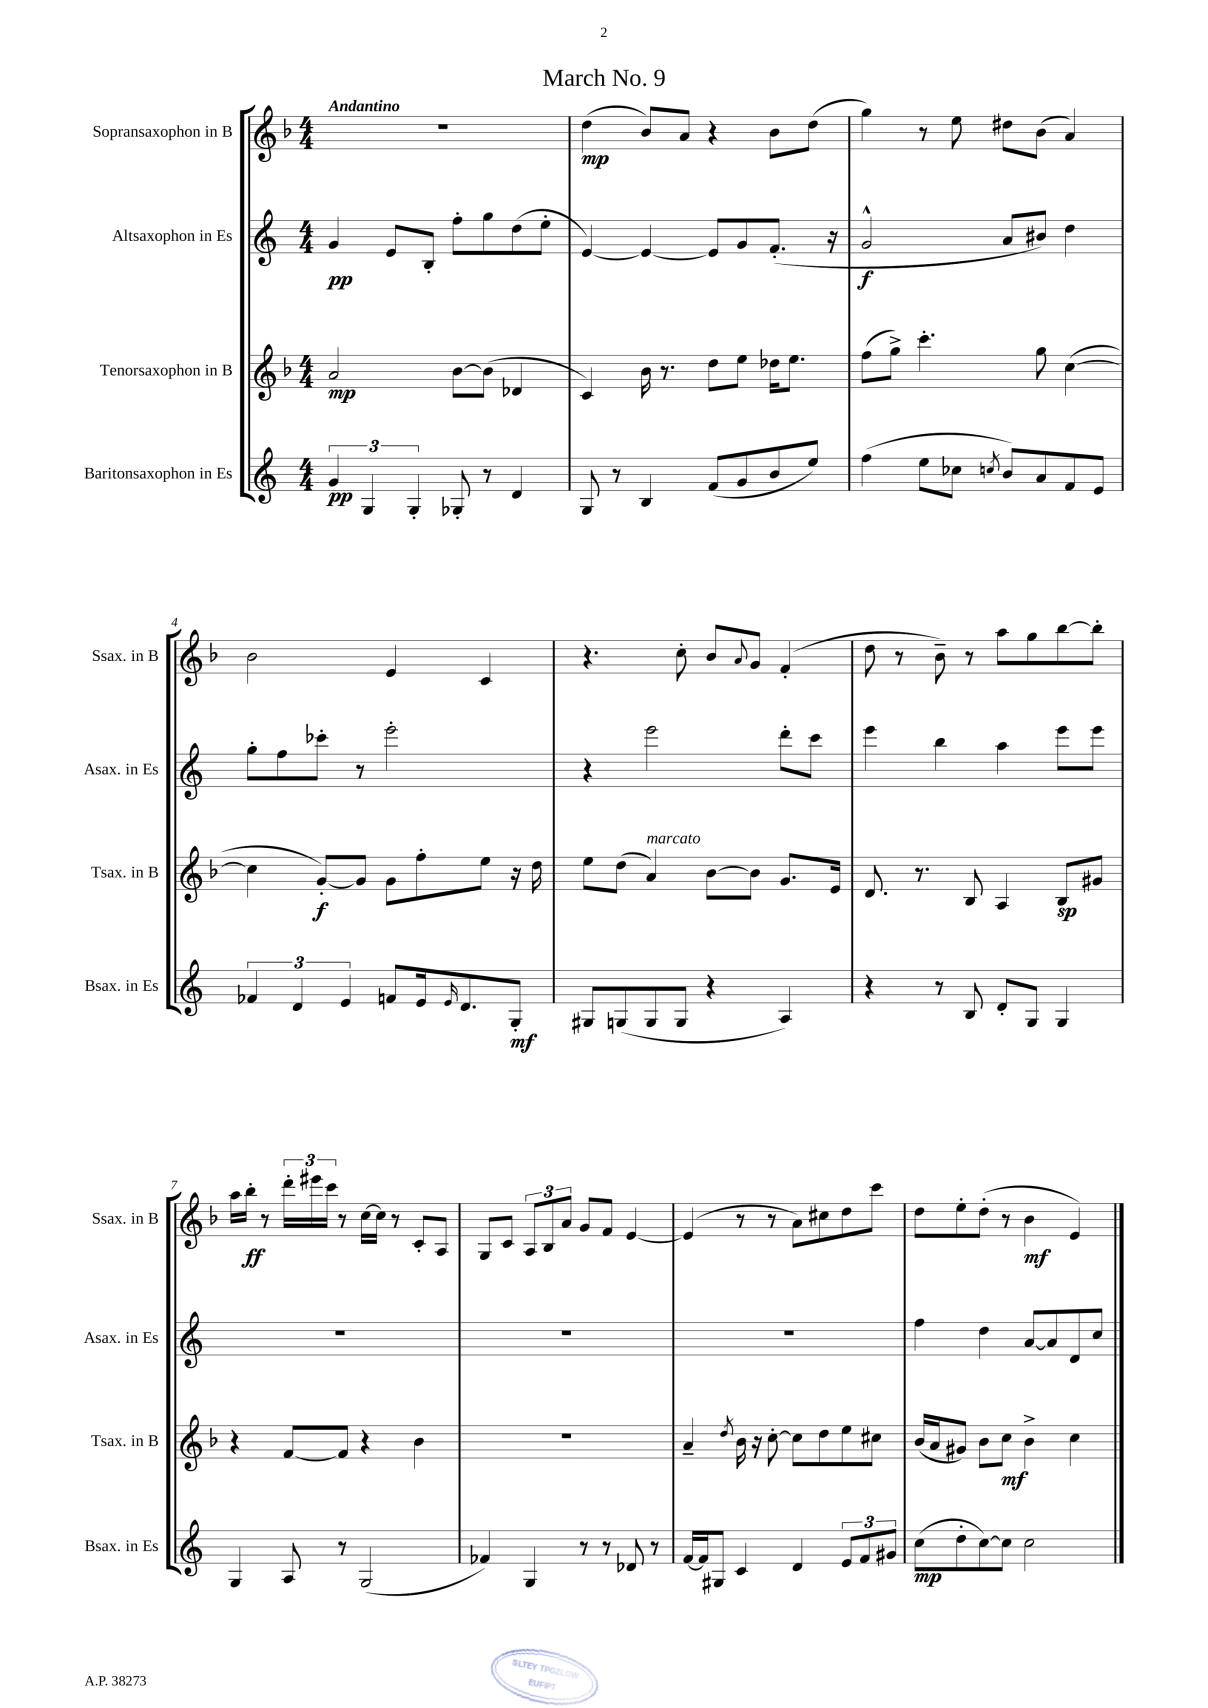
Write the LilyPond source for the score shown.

\header { title = "March No. 9" }
<<
\new StaffGroup <<
\new Staff = "s0" \with { instrumentName = "Sopransaxophon in B" shortInstrumentName = "Ssax. in B" } {
    \clef treble \key f \major \numericTimeSignature \time 4/4 \tempo "Andantino"
    R1 |
    d''4\mp( bes'8) a'8 r4 bes'8 d''8( |
    g''4) r8 e''8 dis''8 bes'8( a'4) |
    bes'2 e'4 c'4 |
    r4. c''8-. bes'8 \appoggiatura { a'8 } g'8 f'4-.( |
    d''8 r8 bes'8--) r8 a''8 g''8 bes''8~ bes''8-. |
    a''16 bes''16-.\ff r8 \tuplet 3/2 { d'''16-. eis'''16 c'''16 } r8 c''16~ c''16 r8 c'8-. a8 |
    g8 c'8 \tuplet 3/2 { a8 bes8 a'8 } g'8 f'8 e'4~ |
    e'4( r8 r8 a'8) cis''8 d''8 c'''8 |
    d''8 e''8-. d''8-.( r8 bes'4\mf e'4) \bar "|." |
}
\new Staff = "s1" \with { instrumentName = "Altsaxophon in Es" shortInstrumentName = "Asax. in Es" } {
    \clef treble \key c \major \numericTimeSignature \time 4/4
    g'4\pp e'8 b8-. f''8-. g''8 d''8( e''8-. |
    e'4~) e'4~ e'8 g'8 f'8.-.( r16 |
    g'2-^\f a'8 bis'8) d''4 |
    g''8-. f''8 ces'''8-. r8 e'''2-. |
    r4 e'''2 d'''8-. c'''8 |
    e'''4 b''4 a''4 e'''8 e'''8 |
    R1 |
    R1 |
    R1 |
    f''4 d''4 a'8~ a'8 d'8 c''8 \bar "|." |
}
\new Staff = "s2" \with { instrumentName = "Tenorsaxophon in B" shortInstrumentName = "Tsax. in B" } {
    \clef treble \key f \major \numericTimeSignature \time 4/4
    a'2\mp bes'8~ bes'8( des'4 |
    c'4) bes'16 r8. d''8 e''8 des''16 e''8. |
    f''8( g''8->) c'''4.-. g''8 c''4~( |
    c''4 g'8~-.\f) g'8 g'8 f''8-. e''8 r16 d''16 |
    e''8 d''8( a'4^\markup { \italic "marcato" }) bes'8~ bes'8 g'8. e'16 |
    d'8. r8. bes8 a4 bes8\sp gis'8 |
    r4 f'8~ f'8 r4 bes'4 |
    R1 |
    a'4-- \acciaccatura { d''8 } bes'16 r16 c''8~-. c''8 d''8 e''8 cis''8 |
    bes'16( a'16 gis'8) bes'8 c''8\mf bes'4-> c''4 \bar "|." |
}
\new Staff = "s3" \with { instrumentName = "Baritonsaxophon in Es" shortInstrumentName = "Bsax. in Es" } {
    \clef treble \key c \major \numericTimeSignature \time 4/4
    \tuplet 3/2 { g'4\pp g4 g4-. } ges8-. r8 d'4 |
    g8 r8 b4 f'8( g'8 b'8 e''8) |
    f''4( e''8 ces''8 \acciaccatura { c''8 } b'8) a'8 f'8 e'8 |
    \tuplet 3/2 { fes'4 d'4 e'4 } f'8 e'16 \grace { e'16 } d'8. g8-.\mf |
    gis8 g8( g8 g8 r4 a4) |
    r4 r8 b8 d'8-. g8 g4 |
    g4 a8 r8 g2( |
    fes'4) g4 r8 r8 des'8 r8 |
    f'16~ f'16 gis8 c'4 d'4 \tuplet 3/2 { e'8 f'8 gis'8 } |
    c''8\mp( d''8-. c''8~) c''8 c''2 \bar "|." |
}
>>
>>
